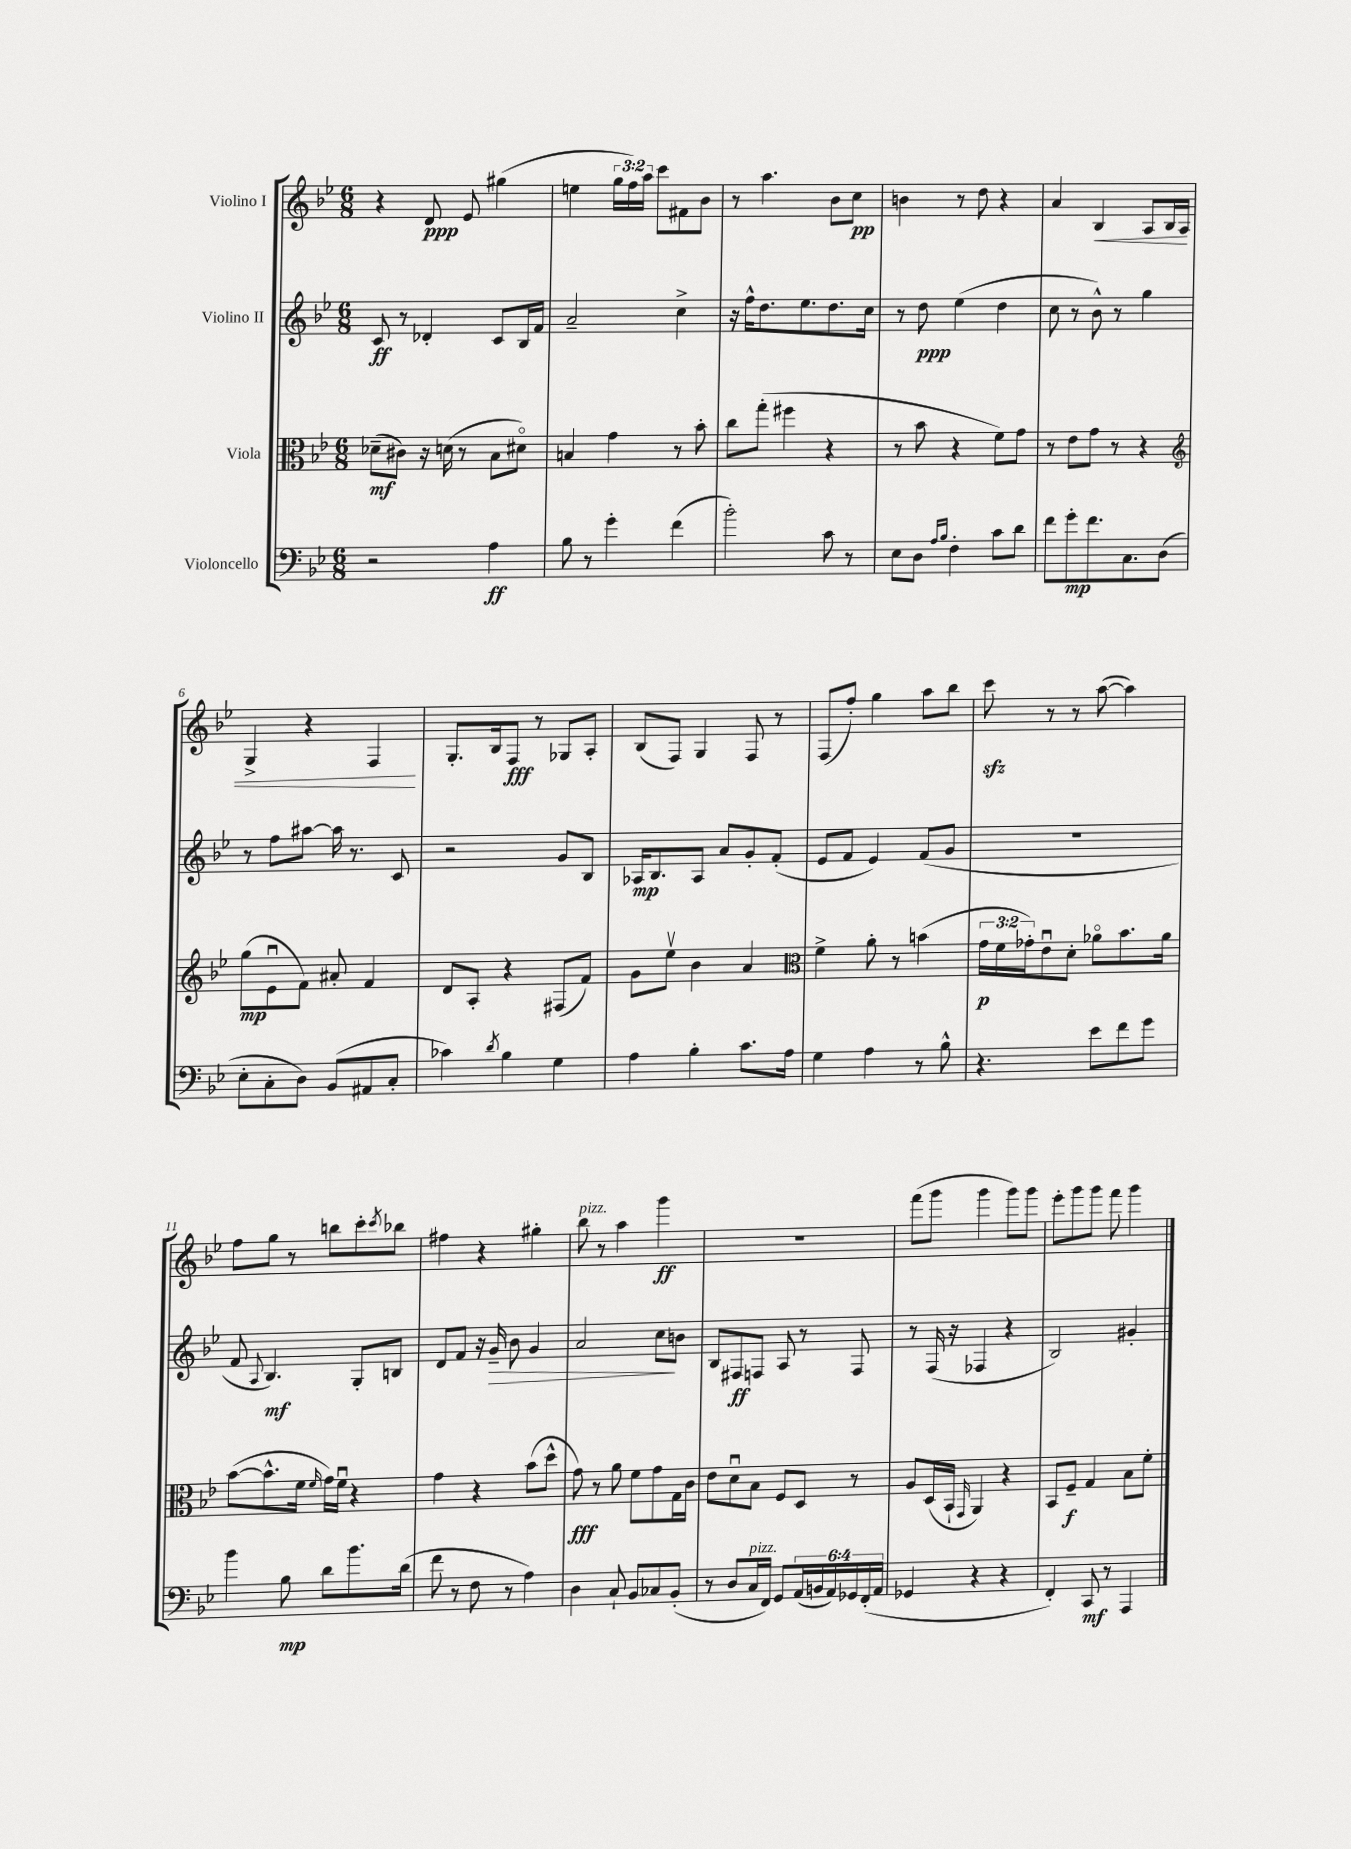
<<
\new StaffGroup <<
\new Staff = "s0" \with { instrumentName = "Violino I" } {
    \clef treble \key bes \major \numericTimeSignature \time 6/8 \override Staff.TupletNumber.text = #tuplet-number::calc-fraction-text
    r4 d'8\ppp ees'8 gis''4( |
    e''4 \tuplet 3/2 { g''16 f''16) a''16 } c'''8 fis'8 bes'8 |
    r8 a''4. bes'8 c''8\pp |
    b'4 r8 d''8 r4 |
    a'4 bes4\< a8 bes16 a16 |
    g4-> r4 f4\! |
    g8.-. bes16 f8\fff r8 ges8 a8-. |
    bes8( f8) g4 f8 r8 |
    f8( f''8-.) g''4 a''8 bes''8 |
    c'''8\sfz r8 r8 a''8~( a''4) |
    f''8 g''8 r8 b''8 c'''8-. \acciaccatura { c'''8 } bes''8 |
    fis''4 r4 gis''4-. |
    bes''8^\markup { \italic "pizz." } r8 a''4 g'''4\ff |
    R2. |
    f'''8( g'''8 g'''4 g'''8) g'''8 |
    ees'''8-. g'''8 g'''8 f'''8 g'''4 \bar "|." |
}
\new Staff = "s1" \with { instrumentName = "Violino II" } {
    \clef treble \key bes \major \numericTimeSignature \time 6/8
    c'8\ff r8 des'4-. c'8 bes16 f'16 |
    a'2-- c''4-> |
    r16 f''16-^ d''8. ees''8. d''8. c''16 |
    r8 d''8\ppp ees''4( d''4 |
    c''8 r8 bes'8-^) r8 g''4 |
    r8 f''8 ais''8~ ais''16 r8. c'8 |
    r2 g'8 bes8 |
    aes16\mp bes8. aes8 a'8 g'8-. f'8-.( |
    ees'8 f'8 ees'4) f'8( g'8 |
    R2. |
    f'8 \appoggiatura { a8 } bes4.\mf) g8-. b8 |
    d'8 f'8 r16 g'16--\> bes'8 g'4 |
    a'2 c''8\! b'8 |
    bes8 fis8\ff f8 a8 r8 f8 |
    r8 f16( r16 fes4 r4 |
    bes2) gis'4-. \bar "|." |
}
\new Staff = "s2" \with { instrumentName = "Viola" } {
    \clef alto \key bes \major \numericTimeSignature \time 6/8 \override Staff.TupletNumber.text = #tuplet-number::calc-fraction-text
    des'8--\mf( cis'8) r16 d'16( r8 bes8 dis'8\flageolet) |
    b4 g'4 r8 bes'8-. |
    c''8 g''8-.( fis''4 r4 |
    r8 bes'8 r4 f'8) g'8 |
    r8 ees'8 g'8 r8 r4 |
    \clef treble g''8\mp( ees'8\downbow f'8) ais'8-. f'4 |
    d'8 a8-. r4 fis8( f'8) |
    g'8 ees''8\upbow bes'4 a'4 |
    \clef alto f'4-> a'8-. r8 b'4( |
    \tuplet 3/2 { g'16\p f'16 ges'16-.) } ees'8\downbow d'8-. aes'8\flageolet bes'8. aes'16 |
    bes'8~( bes'8.-^ f'16 \grace { f'16 } g'16) f'16\downbow r4 |
    g'4 r4 bes'8( d''8-^ |
    g'8\fff) r8 a'8 f'8 g'8 g16 c'16 |
    ees'8 d'8\downbow bes8 f8 d8 r8 |
    a8 d16( bes,16-! \grace { g,16 } a,4) r4 |
    bes,8 f8--\f g4 bes8 f'8-. \bar "|." |
}
\new Staff = "s3" \with { instrumentName = "Violoncello" } {
    \clef bass \key bes \major \numericTimeSignature \time 6/8 \override Staff.TupletNumber.text = #tuplet-number::calc-fraction-text
    r2 a4\ff |
    bes8 r8 g'4-. f'4( |
    bes'2-.) c'8 r8 |
    ees8 d8 \grace { a16 bes16 } f4-. c'8 d'8 |
    f'8 g'8-.\mp f'8. c8. d8( |
    ees8-. c8-. d8) bes,8( ais,8 c8-. |
    ces'4) \acciaccatura { d'8 } bes4 g4 |
    a4 bes4-. c'8. a16 |
    g4 a4 r8 bes8-^ |
    r4. ees'8 f'8 g'8 |
    bes'4 bes8\mp d'8 bes'8. d'16( |
    f'8 r8 f8 r8 a4) |
    d4 c8-! bes,8 ces8 bes,8-.( |
    r8 d8 c16^\markup { \italic "pizz." } f,16) g,8 \tuplet 6/4 { a,16( b,16 a,16) ges,16 f,16-.( a,16 } |
    ges,4 r4 r4 |
    f,4-.) c,8\mf r8 a,,4 \bar "|." |
}
>>
>>
